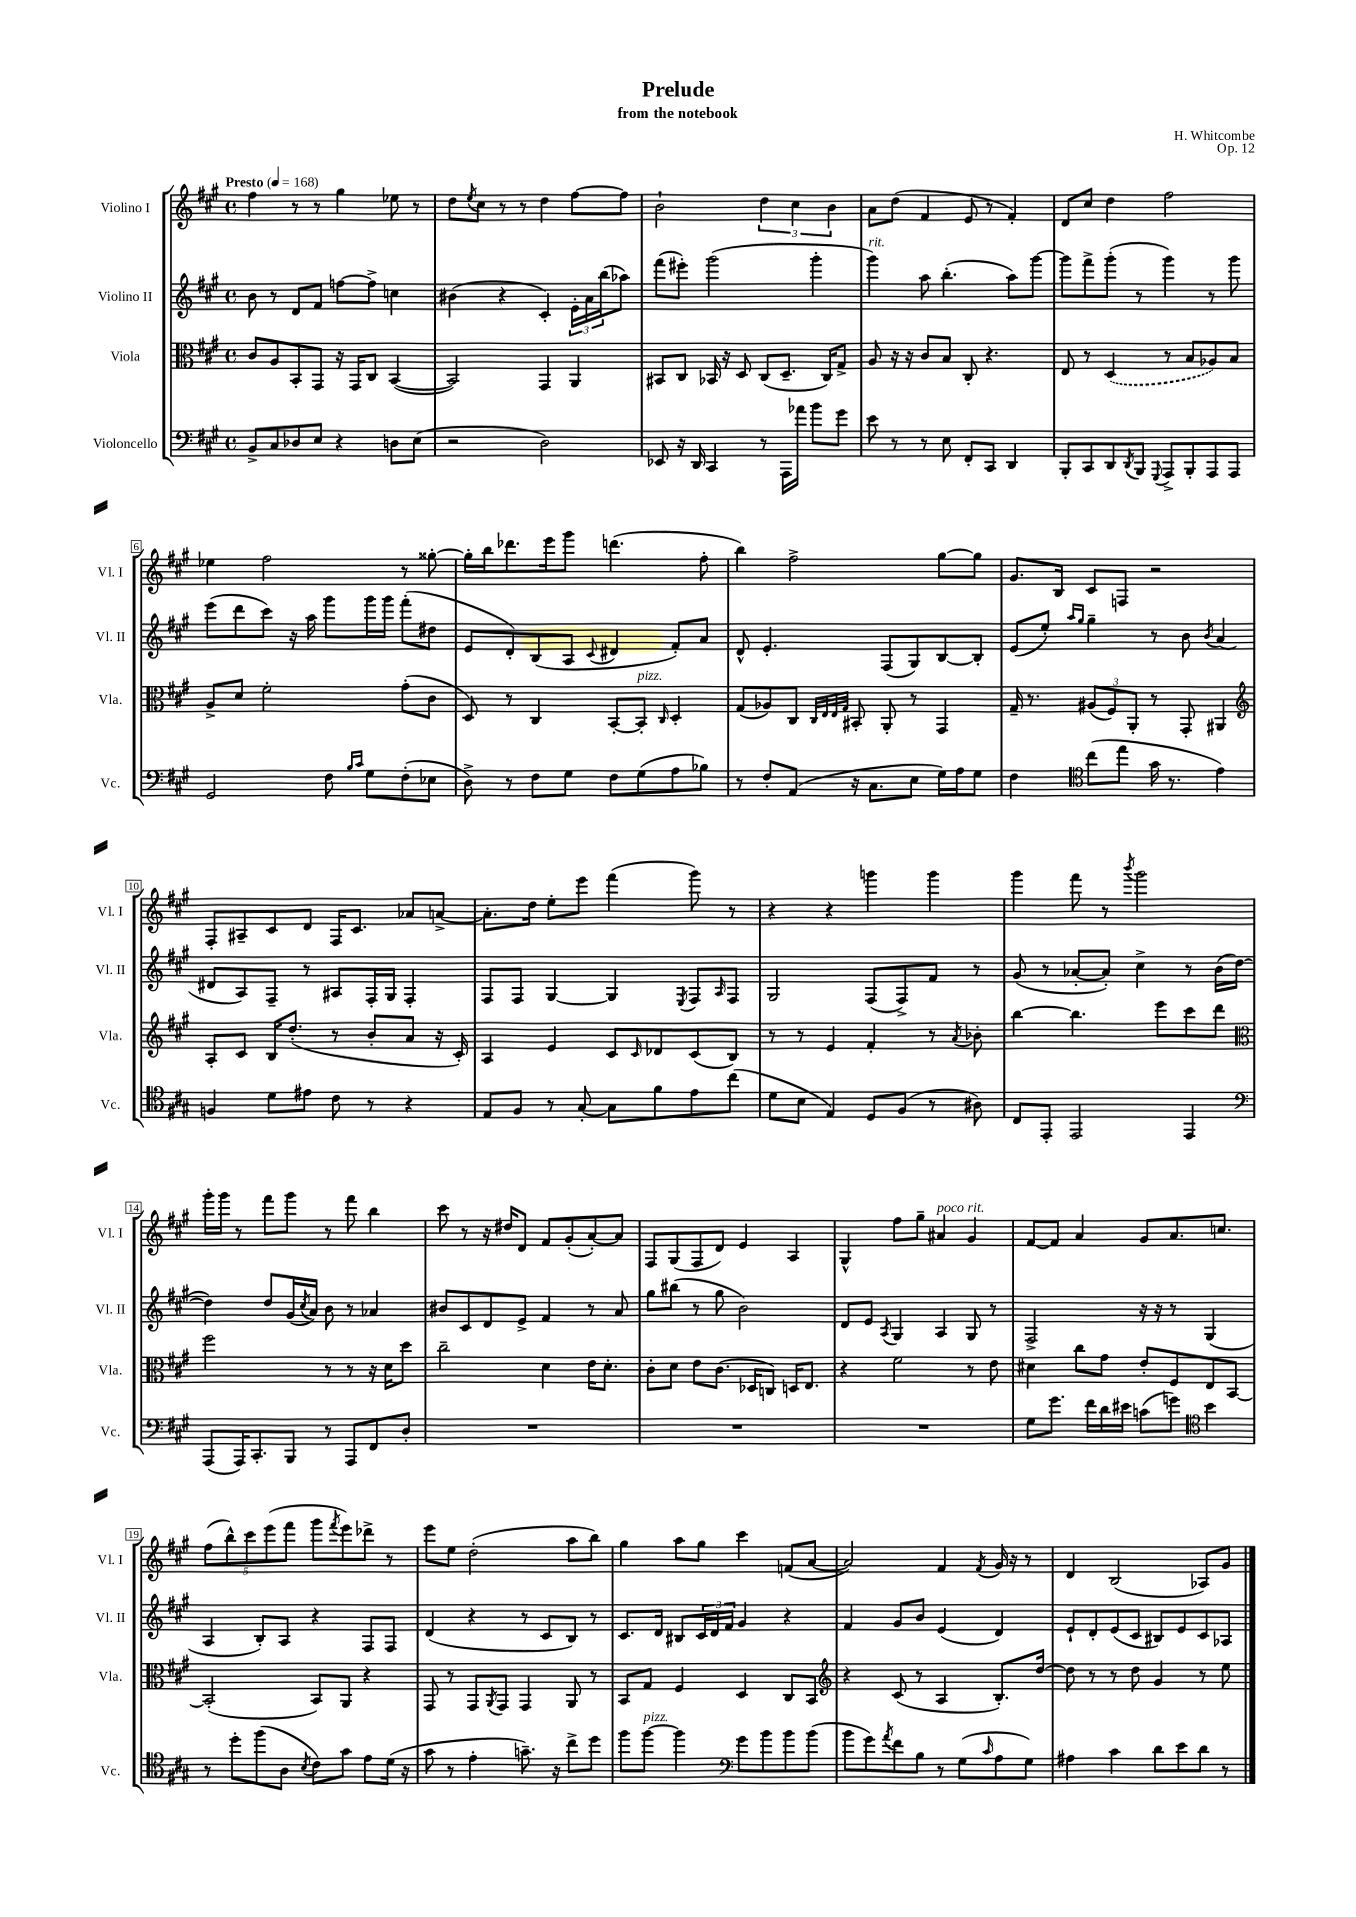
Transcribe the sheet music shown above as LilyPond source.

\header { title = "Prelude" composer = "H. Whitcombe" subtitle = "from the notebook" opus = "Op. 12" }
<<
\new StaffGroup <<
\new Staff = "s0" \with { instrumentName = "Violino I" shortInstrumentName = "Vl. I" } {
    \clef treble \key a \major \defaultTimeSignature \time 4/4 \tempo "Presto" 4 = 168
    fis''4 r8 r8 gis''4 ees''8 r8 |
    d''8 \acciaccatura { e''8 } cis''8 r8 r8 d''4 fis''8~ fis''8 |
    b'2-! \tuplet 3/2 { d''4 cis''4 b'4 } |
    a'8 d''8( fis'4 e'8 r8 fis'4-.) |
    d'8 cis''8 d''4 fis''2 |
    ees''4 fis''2 r8 gisis''8~-. |
    gisis''16-. b''16 des'''8. e'''16 gis'''8 d'''4.( fis''8-. |
    b''4) fis''2-> gis''8~ gis''8 |
    gis'8. b16 cis'8 f8 r2 |
    fis8-. ais8-- cis'8 d'8 fis16 cis'8. aes'8 a'8~-> |
    a'8.-. d''16 e''8-. e'''8 fis'''4( gis'''8) r8 |
    r4 r4 g'''4 g'''4 |
    gis'''4 fis'''8 r8 \acciaccatura { b'''8 } gis'''2 |
    gis'''16-. gis'''16 r8 fis'''8 gis'''8 r8 fis'''8 b''4 |
    cis'''8 r8 r16 dis''16 d'8 fis'8 gis'8-.( a'8~-.) a'8 |
    fis8 gis8( fis8 d'8) e'4 a4 |
    gis4-^ fis''8 gis''8-- ais'4^\markup { \italic "poco rit." } gis'4 |
    fis'8~ fis'8 a'4 gis'8 a'8. c''8. |
    \tuplet 5/4 { fis''8( b''8-^) cis'''8 e'''8( fis'''8 } gis'''8 \acciaccatura { fis'''8 } e'''8) des'''8-> r8 |
    e'''8 e''8 d''2-.( a''8 b''8) |
    gis''4 a''8 gis''8 cis'''4 f'8( a'8~ |
    a'2) fis'4 \acciaccatura { fis'8 } gis'16 r16 r8 |
    d'4 b2( aes8) gis'8 \bar "|." |
}
\new Staff = "s1" \with { instrumentName = "Violino II" shortInstrumentName = "Vl. II" } {
    \clef treble \key a \major \defaultTimeSignature \time 4/4
    b'8 r8 d'8 fis'8 f''8~ f''8-> c''4 |
    bis'4( r4 cis'4-.) \tuplet 3/2 { e'16-. a'16 b''16( } aes''8) |
    fis'''8( eis'''8-.) gis'''2( gis'''4-. |
    gis'''4^\markup { \italic "rit." }) a''8 b''4.-.( a''8) gis'''8~ |
    gis'''8 fis'''8-> gis'''8-.( r8 gis'''4) r8 gis'''8 |
    e'''8( d'''8 cis'''8) r16 a''16 gis'''8 gis'''16 gis'''16 fis'''8-.( dis''8 |
    e'8 d'8-.) b8( a8 \appoggiatura { cis'8 } dis'4 fis'8-.) a'8 |
    d'8-^ e'4.-. fis8( gis8) b8~ b8-. |
    e'8( e''8-.) \grace { a''16 gis''16 } gis''4-- r8 b'8 \acciaccatura { b'8 } a'4( |
    dis'8 a8) fis8-- r8 ais8 fis16-. gis16 fis4-. |
    fis8 fis8 gis4~ gis4 \acciaccatura { e8 } fis8 \grace { a16 } fis8 |
    gis2 fis8( fis8->) fis'8 r8 |
    gis'8( r8 aes'8~-. aes'8-.) cis''4-> r8 b'16( d''16~ |
    d''4) d''8 gis'16( \acciaccatura { cis''8 } a'16) b'8 r8 aes'4 |
    bis'8 cis'8 d'8 e'8-> fis'4 r8 a'8 |
    gis''8 bis''8( r8 gis''8 b'2) |
    d'8 e'8 \acciaccatura { a8 } gis4 a4 gis8 r8 |
    fis2-> r16 r16 r8 gis4( |
    a4 b8-.) a8 r4 fis8 fis8 |
    d'4( r4 r8 cis'8 b8) r8 |
    cis'8. d'16 bis8 \tuplet 3/2 { cis'16 d'16 fis'16 } gis'4 r4 |
    fis'4 gis'8 b'8 e'4( d'4) |
    e'8-! d'8-. e'8( cis'8 bis8) e'8 cis'8 aes8 \bar "|." |
}
\new Staff = "s2" \with { instrumentName = "Viola" shortInstrumentName = "Vla." } {
    \clef alto \key a \major \defaultTimeSignature \time 4/4
    cis'8 a8 b,8-. gis,8 r16 gis,16 cis8 b,4~( |
    b,2) gis,4 a,4 |
    bis,8 cis8 bes,16 r16 d8 cis8( d8.-- cis16) gis8-> |
    a8 r16 r16 cis'8 b8 cis8-. r4. |
    e8 r8 \once \slurDashed d4( r8 b8 aes8) b8 |
    a8-> d'8 fis'2-. gis'8-.( cis'8 |
    d8) r8 cis4 b,8~-. b,8-.^\markup { \italic "pizz." } \grace { cis16 } d4-. |
    gis8( aes8) cis8 \grace { cis32 e32 e32 gis32 } bis,8-. a,8-. r8 gis,4 |
    gis16-- r8. \tuplet 3/2 { ais8( fis8) a,8-. } r8 gis,8-. ais,4 |
    \clef treble a8-. cis'8 b16 d''8.-.( r8 b'8-. a'8 r16 cis'16-.) |
    a4 e'4 cis'8 \grace { cis'16 } des'8 cis'8( b8) |
    r8 r8 e'4 fis'4-. r8 \acciaccatura { a'8 } bes'8-. |
    b''4~ b''4. e'''8 cis'''8 d'''8 |
    \clef alto fis''2 r8 r8 r16 d'16 d''8 |
    cis''2-- d'4 e'16 d'8.-. |
    cis'8-. d'8 e'8 cis'8.( des16 c8) d16 e8. |
    r4 fis'2 r8 e'8 |
    dis'4 cis''8 gis'8 e'8-. fis8 e8 b,8~ |
    b,2-.( b,8) a,8 r4 |
    gis,8 r8 gis,8 \acciaccatura { a,8 } gis,8 gis,4 a,8 r8 |
    b,8 gis8 fis4 d4 cis8 b,8 |
    \clef treble r4 cis'8( r8 a4 b8.-.) d''16~ |
    d''8 r8 r8 d''8 gis'4 r8 e''8 \bar "|." |
}
\new Staff = "s3" \with { instrumentName = "Violoncello" shortInstrumentName = "Vc." } {
    \clef bass \key a \major \defaultTimeSignature \time 4/4
    b,8-> cis8 des8 e8 r4 d8 e8( |
    r2 d2) |
    ees,8 r16 d,16 cis,4 r8 a,,16 aes'16 b'8 gis'8 |
    e'8 r8 r8 e8 fis,8-. cis,8 d,4 |
    b,,8-. cis,8 d,8 \acciaccatura { d,8 } b,,8 \appoggiatura { gis,,8 } a,,8-> b,,8-. a,,8 a,,8 |
    gis,2 fis8 \grace { b16 cis'16 } gis8 fis8-.( ees8 |
    d8->) r8 fis8 gis8 fis8 gis8( a8 bes8) |
    r8 fis8-. a,8( r16 cis8. e8 gis16) a16 gis8 |
    fis4 \clef tenor cis''8( e''8 gis'16 r8. e'4) |
    f4 d'8 eis'8 cis'8 r8 r4 |
    e8 fis8 r8 gis8~-. gis8 fis'8 e'8 cis''8( |
    d'8 b8 e4) d8 fis8( r8 ais8) |
    cis8 e,8-. e,2 e,4 |
    \clef bass a,,8( a,,16) cis,8.-. b,,8 r8 a,,8 fis,8 d8-. |
    R1 |
    R1 |
    R1 |
    gis8 gis'8. fis'16 d'16 eis'16 c'8( g'8) \clef tenor b'4 |
    r8 d''8-. fis''8( a8 \acciaccatura { b8 } cis'8) gis'8 e'8 d'16( r16 |
    gis'8 r8 e'4-. g'8.--) r16 cis''8-> d''8 |
    fis''8 fis''8~^\markup { \italic "pizz." } fis''4 \clef bass gis'8 b'8 b'8 b'8( |
    b'8 gis'8) \acciaccatura { a'8 } fis'8 b8 r8 gis8( \grace { cis'16 } a8 gis8) |
    ais4 cis'4 d'8 e'8 d'8 r8 \bar "|." |
}
>>
>>
\layout { \context { \Score \override BarNumber.stencil = #(make-stencil-boxer 0.1 0.3 ly:text-interface::print) } }
